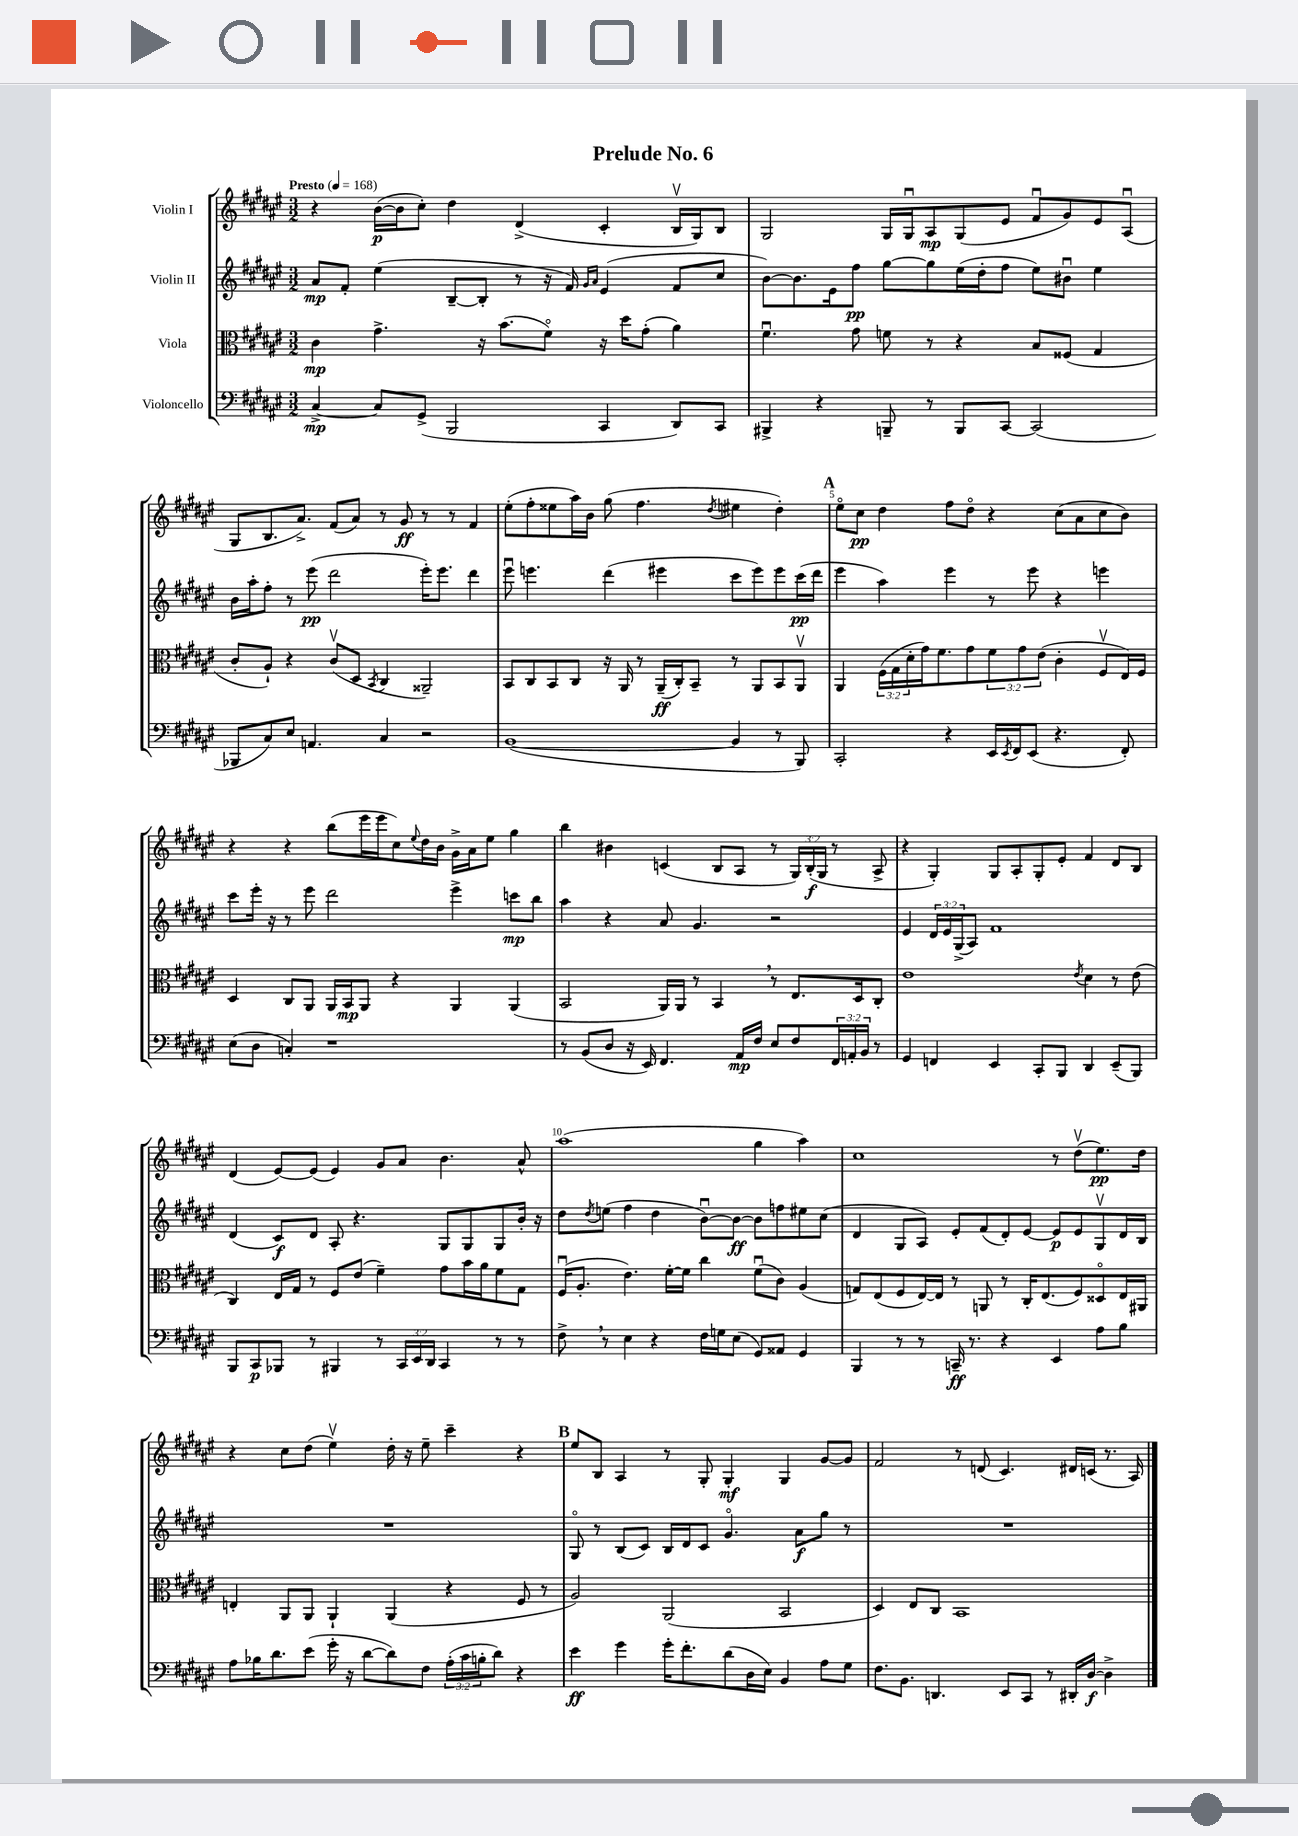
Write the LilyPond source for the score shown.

\header { title = "Prelude No. 6" }
<<
\new StaffGroup <<
\new Staff = "s0" \with { instrumentName = "Violin I" } {
    \clef treble \key fis \major \numericTimeSignature \time 3/2 \override Staff.TupletNumber.text = #tuplet-number::calc-fraction-text \tempo "Presto" 4 = 168
    r4 b'16~\p( b'16 cis''8-.) dis''4 dis'4->( cis'4-. b16\upbow gis16) b8 |
    gis2 gis16 gis16\downbow ais8\mp gis8( eis'8 fis'8\downbow gis'8) eis'8 ais8\downbow( |
    gis8 b8. ais'8.->) fis'8( ais'8) r8 gis'8\ff r8 r8 fis'4 |
    eis''8-.( fis''8-. eisis''8 ais''16) b'16 gis''8( fis''4. \acciaccatura { dis''8 } eis''4 dis''4-.) |
    \mark \markup { \bold "A" } eis''8\flageolet cis''8\pp dis''4 fis''8 dis''8\flageolet r4 cis''8( ais'8 cis''8 b'8) |
    r4 r4 b''8( eis'''16 eis'''16 cis''8) \appoggiatura { eis''8 } dis''16 b'16 gis'16-> ais'16 eis''8 gis''4 |
    b''4 bis'4 c'4( b8 ais8 r8 \tuplet 3/2 { gis16) b16-.\f( gis16 } r8 ais8-> |
    r4 gis4-.) gis8 ais8-. gis8-. eis'8-. fis'4 dis'8 b8 |
    dis'4( eis'8~) eis'8( eis'4) gis'8 ais'8 b'4. ais'8-^ |
    ais''1( gis''4 ais''4) |
    cis''1 r8 dis''8\upbow( eis''8.\pp) dis''16 |
    r4 cis''8 dis''8( eis''4\upbow) dis''16-. r16 eis''8-- cis'''4-- r4 |
    \mark \markup { \bold "B" } eis''8 b8 ais4 r8 gis8-. gis4-.\mf gis4 gis'8~ gis'8 |
    fis'2 r8 d'8( cis'4.) dis'16 c'16( r8. ais16) \bar "|." |
}
\new Staff = "s1" \with { instrumentName = "Violin II" } {
    \clef treble \key fis \major \numericTimeSignature \time 3/2 \override Staff.TupletNumber.text = #tuplet-number::calc-fraction-text
    ais'8\mp fis'8-. eis''4( b8~-- b8-. r8 r16 fis'16) \grace { gis'16 ais'16 } eis'4( fis'8 cis''8 |
    b'8~) b'8. eis'16 fis''8\pp gis''8~ gis''8 eis''16( dis''16-. fis''8 eis''8) bis'8\downbow eis''4 |
    b'16 ais''16-. fis''8-. r8 eis'''8\pp( dis'''2 eis'''16-.) eis'''8. dis'''4 |
    eis'''8\downbow e'''4. dis'''4( eis'''4 cis'''8 eis'''8) eis'''8 cis'''16\pp( dis'''16 |
    \mark \markup { \bold "A" } eis'''4 ais''4) eis'''4 r8 eis'''8 r4 e'''4 |
    cis'''8 eis'''16-. r16 r8 eis'''8 dis'''2 eis'''4-> c'''8\mp b''8 |
    ais''4 r4 ais'8 gis'4. r2 |
    eis'4 \tuplet 3/2 { dis'16 eis'16 gis16->( } ais8) fis'1 |
    dis'4( cis'8\f) dis'8 ais8-. r4. gis8 gis8 gis8 b'16-. r16 |
    dis''8 \acciaccatura { dis''8 } e''8( fis''4 dis''4 b'8~\downbow) b'8~\ff b'8 f''8 eis''8 cis''8( |
    dis'4 gis8 ais8) eis'8-. fis'8( dis'8-.) eis'8~ eis'8\p eis'8 gis8\upbow dis'16 b16 |
    R1. |
    \mark \markup { \bold "B" } gis8\flageolet r8 b8( cis'8) b16 dis'16 cis'8 gis'4.\flageolet ais'8\f gis''8 r8 |
    R1. \bar "|." |
}
\new Staff = "s2" \with { instrumentName = "Viola" } {
    \clef alto \key fis \major \numericTimeSignature \time 3/2 \override Staff.TupletNumber.text = #tuplet-number::calc-fraction-text
    cis'4\mp gis'4.-> r16 b'8.( fis'8\flageolet) r16 dis''16 gis'8-.( ais'4) |
    fis'4.\downbow gis'8 f'8 r8 r4 b8 fisis8( gis4 |
    cis'8-. ais8-!) r4 cis'8\upbow( dis8 \acciaccatura { b,8 } cis4 aisis,2--) |
    b,8 cis8 b,8 cis8 r16 ais,16 r8 ais,16--\ff( cis16-.) b,8-- r8 ais,8 b,8 ais,8\upbow |
    \mark \markup { \bold "A" } ais,4 \tuplet 3/2 { fis16( gis16 dis'16-. } gis'16) fis'8. gis'8 \tuplet 3/2 { fis'8 gis'8 eis'8( } cis'4-. fis8\upbow eis16) fis16 |
    dis4 cis8 ais,8 ais,16 b,16\mp ais,8 r4 ais,4 ais,4( |
    b,2 ais,16) ais,16 r8 b,4 \breathe r8 eis8. dis16 cis8-. |
    eis'1 \acciaccatura { eis'8 } dis'4 r8 eis'8( |
    cis4) eis16 gis16 r8 fis8 eis'8( fis'4--) gis'8 b'16 ais'16 fis'8 gis8 |
    fis16\downbow( ais8.-. eis'4.) fis'16~-. fis'16 cis''4 fis'8\downbow( cis'8) ais4( |
    g8) eis8( fis8 eis16~) eis16 r8 a,8 r8 cis16-. eis8.( fis8) disis8\flageolet eis16 ais,16 |
    e4-. ais,8 ais,8 ais,4-! ais,4( r4 fis8 r8 |
    \mark \markup { \bold "B" } ais2) ais,2( b,2 |
    dis4) eis8 cis8 b,1 \bar "|." |
}
\new Staff = "s3" \with { instrumentName = "Violoncello" } {
    \clef bass \key fis \major \numericTimeSignature \time 3/2 \override Staff.TupletNumber.text = #tuplet-number::calc-fraction-text
    cis4~->\mp cis8 gis,8->( b,,2 cis,4 dis,8) cis,8 |
    bis,,4-> r4 b,,8-- r8 b,,8 cis,8~ cis,2( |
    bes,,8 cis8) eis8 a,4. cis4 r2 |
    b,1~( b,4 r8 b,,8) |
    \mark \markup { \bold "A" } cis,2-. r4 eis,16 \acciaccatura { eis,8 } fis,16 eis,8( r4. fis,8-.) |
    eis8( dis8 c4-.) r1 |
    r8 b,8( dis8 r16 eis,16) fis,4. ais,16\mp fis16 eis8 fis8 \tuplet 3/2 { fis,16 a,16-. b,16 } r8 |
    gis,4 f,4 eis,4 cis,8-. b,,8 dis,4 eis,8--( b,,8) |
    b,,8 cis,8\p bes,,8 r8 bis,,4 r8 \tuplet 3/2 { cis,16 eis,16 dis,16 } cis,4 r8 r8 |
    fis8-> \breathe r8 eis4 r4 fis16 g16 eis8( gis,8) aisis,8 gis,4 |
    b,,4 r8 r8 c,16--\ff r8. r4 eis,4 ais8 b8 |
    ais8 bes16 dis'8. eis'8( gis'16-. r16 dis'8~ dis'8) fis8 \tuplet 3/2 { ais16-.( cis'16 b16-. } dis'8) r4 |
    \mark \markup { \bold "B" } eis'4\ff gis'4 gis'16-. fis'8.-. dis'8( dis16 eis16) b,4 ais8 gis8 |
    fis8. b,8. d,4. eis,8 cis,8 r8 dis,16-. dis16~\f dis4-> \bar "|." |
}
>>
>>
